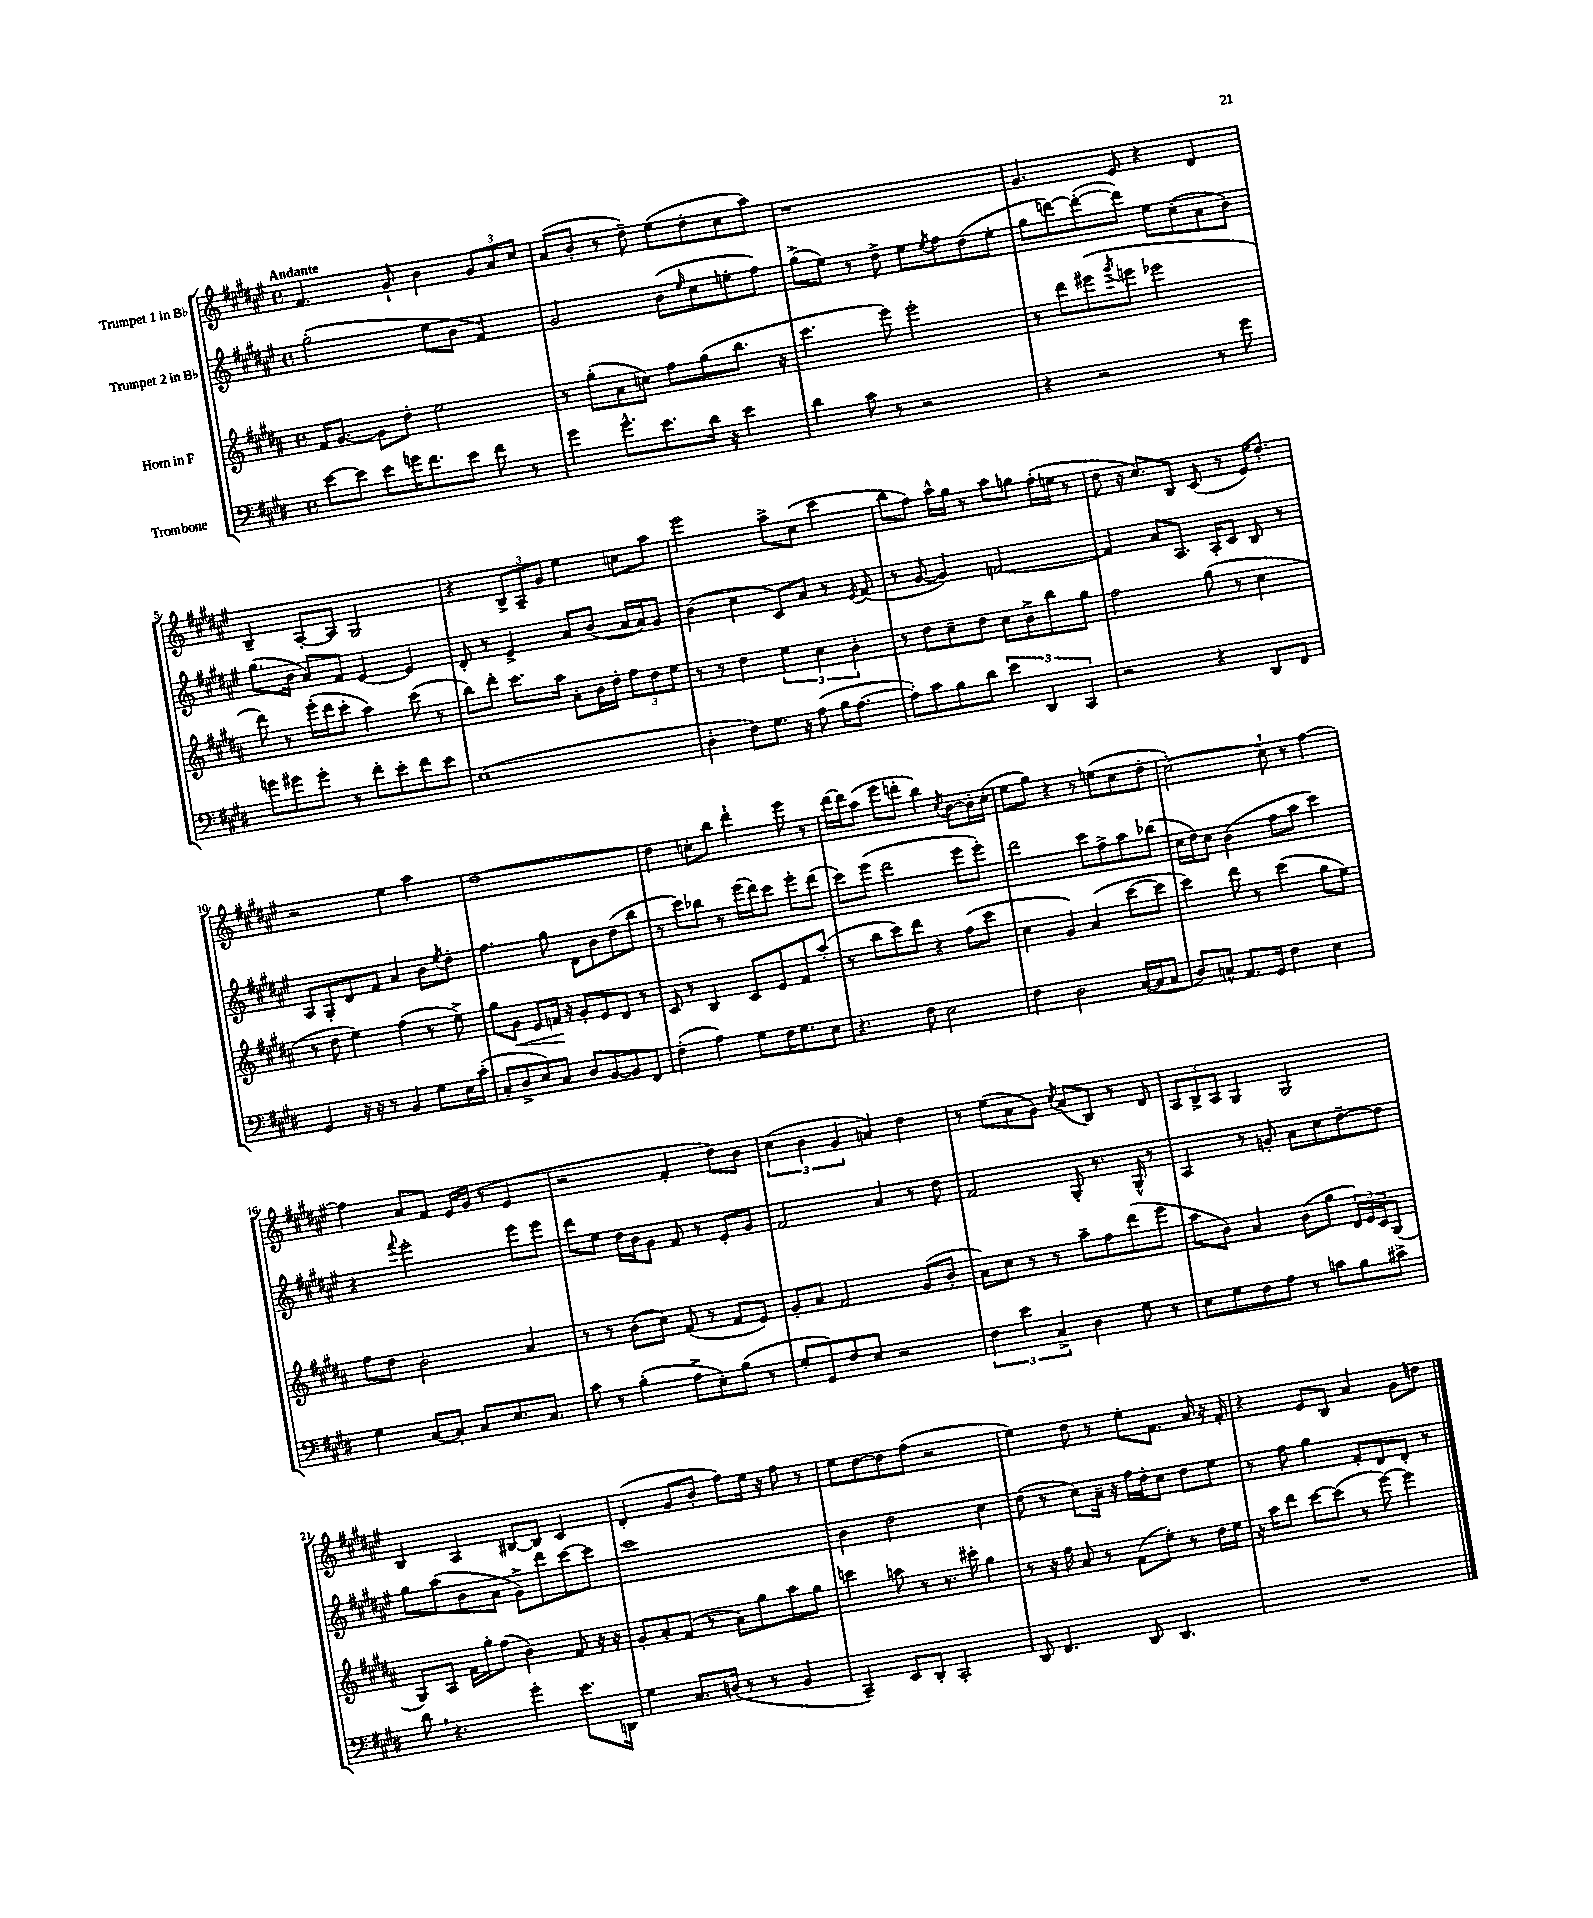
<<
\new StaffGroup <<
\new Staff = "s0" \with { instrumentName = "Trumpet 1 in Bb" } {
    \clef treble \key fis \major \defaultTimeSignature \time 4/4 \tempo "Andante"
    fis'4. gis'8-! b'4 \tuplet 3/2 { gis'8 ais'8 cis''8 } |
    ais'8( b'8-. r8 dis''8--) eis''8( dis''8-. cis''8 ais''8) |
    r1 |
    gis'4. eis'8 r4 dis'4 |
    b4-- ais8~-. ais8 gis2 |
    r4 \tuplet 3/2 { b8-> ais8-- gis'8 } eis''4 c''8 ais''8 |
    eis'''2 ais''8-> cis''8( cis'''4 |
    b''8 fis''8) ais''16-^ gis''16 r8 ais''8 g''8 fis''16-.( e''16 r8 |
    dis''8 r16 cis''8.) b8 cis'8( r8 eis'16) dis''8.-. |
    r2 eis''4 ais''4 |
    dis''1~ |
    dis''4 c''8-. b''8 dis'''4-! eis'''8 r8 |
    dis'''16~ dis'''16 ais''8( eis'''8 d'''8-. b''4) \acciaccatura { cis''8 } b'8~ b'16-. cis''16-.( |
    eis''8 gis''8) r4 r8 e''8( cis''8 dis''8-. |
    cis''2~-.) cis''8-! r8 fis''4~ |
    fis''4 ais'8 fis'8 eis'16 gis'16( r8 eis'4 |
    r2 fis'4-. dis''8) b'8 |
    \tuplet 3/2 { cis''4( b'4 gis'4 } a'4) dis''4 |
    r8 eis''8( ais'8 gis'8) \acciaccatura { cis''8 } ais'8( b8) r8 dis'8 |
    \tuplet 3/2 { ais8 b8-> ais8 } gis4 gis2 |
    b4 ais4 bis8~ bis8 cis'4 |
    dis'4-.( gis'8 b'8-. fis''8) eis''16 r16 fis''8 r8 |
    eis''8 dis''8~ dis''8 fis''8( r2 |
    eis''4) dis''8 r8 eis''8-. fis'8. ais'16 r16 fis'16-. |
    r4 eis'8 b8 ais'4 gis'8 d''8 \bar "|." |
}
\new Staff = "s1" \with { instrumentName = "Trumpet 2 in Bb" } {
    \clef treble \key fis \major \defaultTimeSignature \time 4/4
    gis''2-.( eis''8 b'8 fis'4) |
    gis'2 b'8( \grace { eis''16 } cis''8 e''8-. fis''8) |
    gis''8->( eis''8) r8 dis''8-> eis''8 \acciaccatura { eis''8 } fis''8 dis''8( eis''8-. |
    gis''8 d'''8~) d'''8~-.( d'''8) eis''8 cis''8-.( ais'8 b'8) |
    gis''8.( b'16 ais'8) fis'8 eis'4~ eis'4 |
    dis'8-. r8 eis'4-> ais'8 b'8( ais'16 ais'16) gis'8 |
    b'4( cis''4 cis'8) ais'8 r8 \acciaccatura { eis'8 } fis'8( |
    r8 gis'8~ gis'4) f'2~ |
    f'4 ais'8 ais8. ais16-. cis'8 b8 r8 |
    ais8 gis8-. dis'8 fis'8 ais'4 b'8 \acciaccatura { eis''8 } dis''8-. |
    fis''4. gis''8 dis'8 b'8 dis''8( b''8 |
    r8 cis'''8) bes''8 r8 eis'''16( dis'''16) cis'''8 eis'''8-. dis'''8( |
    cis'''8) eis'''8( dis'''2 eis'''8 eis'''8-.) |
    dis'''2 cis'''8 fis''8-> ais''8 bes''8( |
    cis''16 dis''16) cis''8 b'4( fis''8 ais''8 cis'''4) |
    r4 \appoggiatura { fis'''8 } eis'''2-. eis'''8 eis'''8 |
    dis'''8 eis''8 dis''16 b'16 gis'8 fis'8 r8 eis'8-. gis'8 |
    fis'2 ais'4 r8 dis''8 |
    fis'2 gis8-. r8. gis16-^ r8 |
    ais4 r8 g'8-. ais'8 cis''8 dis''8~-- dis''8 |
    gis''8 ais''8( b'8 ais'8 gis'8->) dis'''8 cis'''8~ cis'''8 |
    cis'''1 |
    b'4 dis''2 cis''4 |
    dis''8( r8 cis''8) ais'16-- r16 fis''16 dis''16-. cis''8 dis''8 eis''8 |
    r8 fis''8 gis''4 fis'8-. dis'8 dis'8-. r8 \bar "|." |
}
\new Staff = "s2" \with { instrumentName = "Horn in F" } {
    \clef treble \key b \major \defaultTimeSignature \time 4/4
    fis'16 gis'8.~ gis'8 dis''8-. e''2 |
    r8 gis''8-.( ais'8 c''8) fis''8 gis''8( b''8. r16 |
    cis'''4. e'''8) e'''2-. |
    r8 dis'''8 eis'''8( \acciaccatura { gis'''8 } e'''8 ees'''2 |
    dis'''8) r8 e'''16-.( dis'''16 cis'''8-. ais''4) cis'''8( r8 |
    b''8) dis'''8-. cis'''8. ais''16 ais'8-. b'16 dis''16-. \tuplet 3/2 { fis''8 dis''8 e''8 } |
    r8 r8 dis''4 \tuplet 3/2 { e''4 cis''4 b'4-. } |
    r8 dis''8 cis''8-- dis''8 cis''8 b'8-> b''8 gis''8 |
    fis''2 gis''8( r8 cis''4 |
    r8 dis''8 e''4) fis''4( r8 e''8->) |
    gis''8 gis'8\< e'8 f'16\! r16 gis'8-. e'8 dis'8 r8 |
    cis'8 r8 b4 cis'8 e'8 fis'8 ais''8-.( |
    r8 b''8 cis'''8) dis'''8 r4 fis''8( cis'''8 |
    cis''4 gis'4) ais'4( cis'''8~ cis'''8 |
    cis'''4) dis'''8 r8 cis'''4( gis''8 e''8) |
    fis''8 dis''8 b'2-. ais'4 |
    r8 r8 b'8( cis''8) fis'8( r8 fis'8 e'8) |
    gis'8-. ais'8 fis'2 gis'8( b'8-. |
    ais'8) cis''8 r8 r8 ais''8-- fis''8 dis'''8( e'''8 |
    ais''8 b'8) ais'4 b'8( gis''8 \tuplet 3/2 { dis'16) e'16 cis'16 } gis8( |
    gis8) ais8 fis'16 gis''16-. fis''8( b'4) fis'8 r16 r16 |
    gis'8-. ais'8-. fis'8( r8 ais'8) gis''8 ais''8 gis''8 |
    c'''4 a''8 r8 r8. cis'''16-. gis''4 |
    r8 r16 fis''16 ais'8 r8 fis'8( e''8-.) r8 dis''16 e''16 |
    r16 ais''16 dis'''8 cis'''8~ cis'''8( r8 e'''8~) e'''4 \bar "|." |
}
\new Staff = "s3" \with { instrumentName = "Trombone" } {
    \clef bass \key e \major \defaultTimeSignature \time 4/4
    e'8~ e'8 e'8 g'16 fis'8. e'8 fis'8 r8 |
    gis'4 gis'8.-^ e'8. dis'16 r16 e'4 |
    dis'4 cis'8 r8 r2 |
    r4 r2 r8 gis'8 |
    g'8 gis'8 gis'8-. r8 fis'8-. e'8-. fis'8 e'8 |
    e1( |
    dis4-. fis8) gis8. r16 a8( b16 a8.~ |
    a8-.) cis'8 b8 dis'8 \tuplet 3/2 { e'4 dis,4 cis,4 } |
    r2 r4 dis,8 fis,8 |
    gis,4 r16 r16 r8 b,4 gis8 e16 cis'16-.( |
    cis8-. dis8-> e8) cis8 dis8 b,8~ b,8 fis,8 |
    fis4-.( a4) gis8 fis16 gis8. e8 |
    r4. fis8 e2 |
    fis4 dis2 cis16~( cis16 cis8 |
    dis8) c8-^ a,8. gis,16 fis4 e4 |
    gis4 cis8~ cis8-. cis8 e8. cis8. |
    cis'8 r8 b4-.( a8-> e8-.) b8( r8 |
    gis8-. gis,8) fis8 e8 r2 |
    \tuplet 3/2 { fis4 e'4 cis4-> } dis4 gis8 r8 |
    e8 gis8 fis8 a8 r8 c'8 b8 cis'8-> |
    dis'8 \breathe r4. gis'4-. e'8. d,16 |
    gis4 cis8. d16( r8 r8 b,4 |
    cis,4--) e,8 dis,8-. cis,2-. |
    dis,8 fis,4. dis,8 dis,4. |
    R1 \bar "|." |
}
>>
>>
